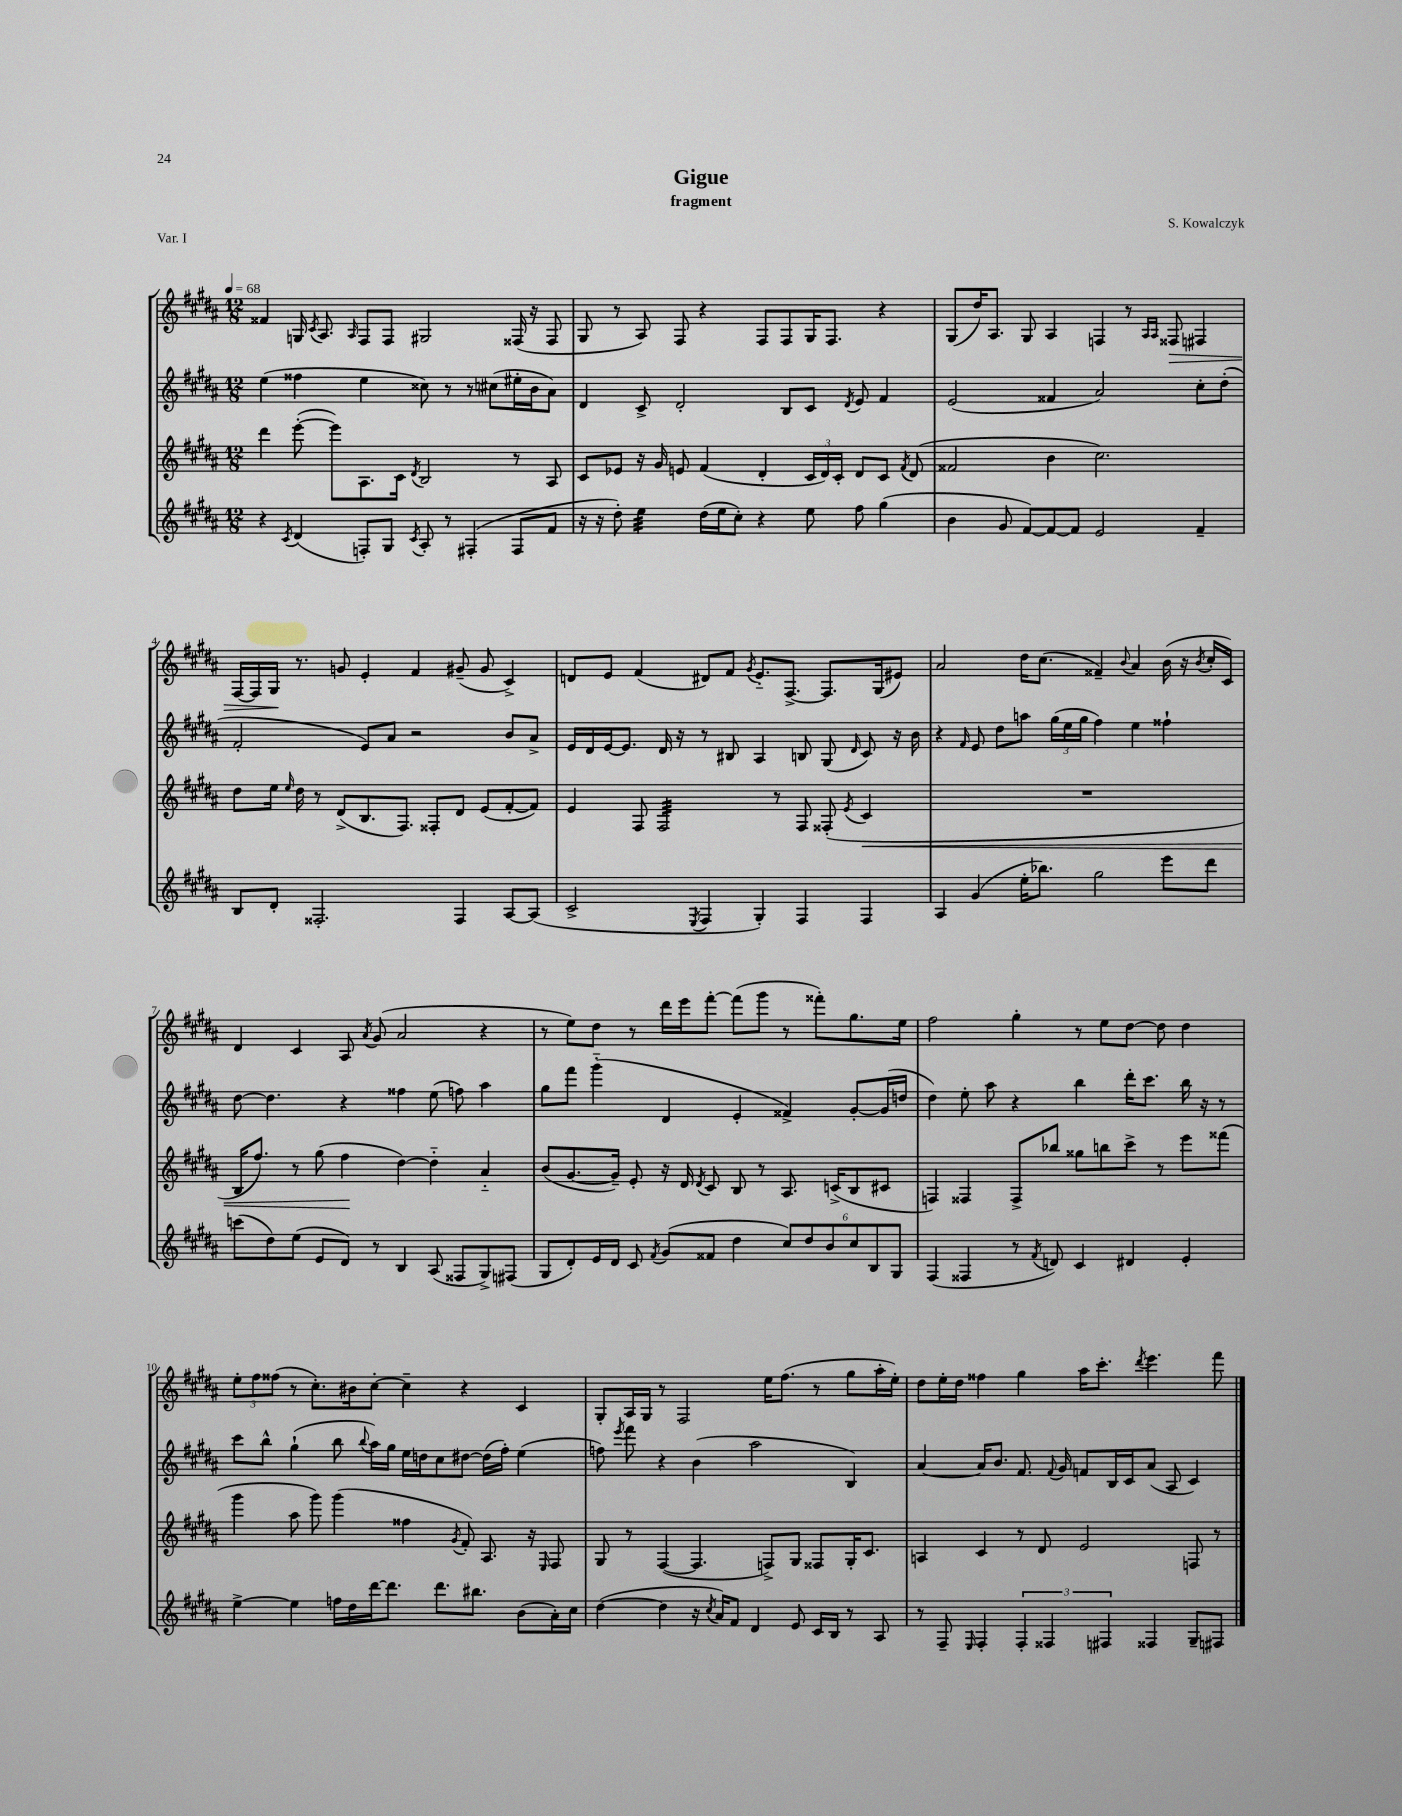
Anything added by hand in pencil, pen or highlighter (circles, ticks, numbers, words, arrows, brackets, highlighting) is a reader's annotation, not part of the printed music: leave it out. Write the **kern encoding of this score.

**kern	**kern	**kern	**kern
*staff4	*staff3	*staff2	*staff1
*clefG2	*clefG2	*clefG2	*clefG2
*k[f#c#g#d#a#]	*k[f#c#g#d#a#]	*k[f#c#g#d#a#]	*k[f#c#g#d#a#]
*M12/8	*M12/8	*M12/8	*M12/8
*MM68	*MM68	*MM68	*MM68
4r	4ddd#	(4ee	4f##
8qc#	.	.	.
(4d#	([8eee'	4ff##	16G
.	.	.	8qc#
.	.	.	8.A#
.	8eee])	.	.
.	.	.	16qqA#
8F')	8.A#	4ee	8F#
8G#	.	.	8F#
.	16c#	.	.
8qc#	8qd#	.	.
8A#'	2B	8cc##)	2G#
8r	.	8r	.
(4F#'	.	8r	.
.	.	(8cc#	.
8F#	8r	16ee#'	(16F##
.	.	16b	16r
8f#	8A#	8a#)	8F##
=	=	=	=
16r	8c#	4d#	8G#
16r	.	.	.
8dd#')	8e-	.	8r
4ee	16r	8c#^	8A#)
.	16g#	.	.
.	8e	2d#'	8F#
(16dd#	(4f#	.	4r
16ee	.	.	.
8cc#')	.	.	.
4r	4d#'	.	8F#
.	.	8B	8F#
8ee	24c#	8c#	16G#
.	24d#)	.	.
.	.	.	8.F#
.	24c#'	.	.
.	.	8qd#	.
8ff#	8d#	8e	.
(4gg#	8c#	4f#	4r
.	8qf#	.	.
.	(8d#	.	.
=	=	=	=
4b	2f##	(2e	(8G#
.	.	.	16dd#)
.	.	.	8.A#
8g#	.	.	.
[8f#)	.	.	8G#
8f#_	4b	4f##	4A#
8f#]	.	.	.
2e	2.cc#)	2a#)	4F
.	.	.	8r
.	.	.	16qqA#
.	.	.	16qqA#
.	.	.	8F##
4f#~	.	8cc#'	4F#
.	.	(8dd#'	.
=	=	=	=
8B	8dd#	2f#'	[16F#
.	.	.	16F#]
8d#'	16ee	.	16G#
.	16qqee	.	.
.	16dd#	.	8.r
2.F##'	8r	.	.
.	(8d#^	.	8g
.	8.B	8e)	4e'
.	.	8a#	.
.	8.F#)	.	.
.	.	2r	4f#
.	8F##'	.	.
4F##	8d#	.	(8g#~
.	(8e	.	8g#
[8A#	[8f#'	8b	4c#^)
(8A#]	8f#])	8a#^	.
=	=	=	=
2c#^	4e	16e	8d
.	.	16d#	.
.	.	[16e	8e
.	.	8.e]	.
.	8F#	.	(4f#
.	2F#	16d#	.
.	.	16r	.
8qE	.	.	.
4F#	.	8r	8d#)
.	.	8B#	8f#
.	.	.	8qg#
4G#')	.	4A#	8.e'~
.	8r	.	.
.	.	.	[8.F#^
4F#	8F#	8B	.
.	(8F##'	(8G#	8.F#]
.	8qe	16qqd#	.
4F#	4c#	8c#)	.
.	.	.	(16G#
.	.	16r	8e#)
.	.	16b	.
=	=	=	=
4A#	1.r	4r	2a#
.	.	16qqf#	.
(4g#	.	8e	.
.	.	8dd#	.
16ee'	.	8aa	16dd#
8.bb-)	.	.	(8.cc#
.	.	(24gg#	.
.	.	24ee	.
.	.	24gg#	.
2gg#	.	4ff#)	4f##~)
.	.	.	8qqb
.	.	4ee	4a#
8eee	.	4ff##`	(16b
.	.	.	16r
.	.	.	8qb
8ddd#	.	.	16cc#'
.	.	.	16c#)
=	=	=	=
(8ccc	16B	[8dd#	4d#
.	8.ff#)	.	.
8dd#)	.	4.dd#]	.
(8ee	8r	.	4c#
8e	(8gg#	.	.
8d#)	4ff#	4r	8A#
.	.	.	8qa#
8r	.	.	(8g#
4B	[4dd#)	4ff##	2a#
(8A#	4dd#'~]	(8ee	.
8F##	.	8ff)	.
8G#^)	4a#'~	4aa#	4r
(8F#	.	.	.
=	=	=	=
8G#	(8b	8gg#	8r
8d#')	[8.g#	8fff#	8ee)
16e	.	(4ggg#'~	8dd#
16d#	16g#~])	.	.
8c#	8e'	.	8r
8qf#	.	.	.
(8g#	16r	4d#	16ddd#
.	16d#	.	16eee
.	8qd#	.	.
8f##	8c#	.	[8fff#'
4dd#	8B	4e'	(8fff#]
.	8r	.	8ggg#
12cc#)	8.A#	4f##^)	8r
12dd#	.	.	.
.	.	.	8fff##')
12b	.	.	.
.	(16c^	.	.
12cc#	8B	[8g#'	8.gg#
12B	.	.	.
.	8c#	(16g#]	.
12G#	.	.	.
.	.	16dd	16ee
=	=	=	=
(4F#	4F)	4dd#)	2ff#
4F##	4F##	8ee'	.
.	.	8aa#	.
8r	8F##^	4r	4gg#'
8qf#	.	.	.
8d)	8bb-	.	.
4c#	8gg##	4bb	8r
.	8bb	.	8ee
4d#	8ccc#^	16ddd#'	[8dd#
.	.	8.ccc#	.
.	8r	.	8dd#]
4e'	8eee	16bb	4dd#
.	.	16r	.
.	(8fff##	8r	.
=	=	=	=
[4ee^	4ggg#	8ccc#	12ee'
.	.	.	12ff#
.	.	8bb^^	.
.	.	.	(12ff##
4ee]	8aa#	(4gg#`	8r
.	8ggg#)	.	8.cc#')
16ff	(4ggg#	8bb	.
16dd#	.	.	16b#
.	.	8qqbb	.
[16ddd#	.	16aa#)	[8cc#'
8.ddd#]	.	16gg#	.
.	4ff##	16ee	4cc#~]
.	.	16dd	.
8.ddd#	.	8cc#	.
.	8qg#	.	.
.	8f#')	[8dd#	4r
8.bb#	.	.	.
.	8.A#	(16dd#]	.
.	.	16ff#')	.
(8b	.	(4ee	4c#
.	16r	.	.
.	16qqE	.	.
16a#')	8F#	.	.
16cc#	.	.	.
=	=	=	=
([4dd#	8G#	8ff)	8G#'
.	.	8qeee	.
.	8r	8fff#	16A#
.	.	.	16G#
4dd#]	([4F#	4r	8r
.	.	.	2F#
16r	4.F#]	(4b	.
8qcc#	.	.	.
16a#)	.	.	.
8f#	.	.	.
4d#	.	2aa#	.
.	8F^)	.	16ee
.	.	.	(8.ff#
8e	8G#	.	.
16c#	8F##	.	8r
16B	.	.	.
8r	16G#'	4B)	8gg#
.	8.c#	.	.
8A#	.	.	16aa#'
.	.	.	16ee')
=	=	=	=
8r	4A	[4a#	8dd#
8F#~	.	.	16ee'
.	.	.	16dd#
16qqE	.	.	.
4F#'	4c#	16a#]	4ff##
.	.	8.b	.
6F#'	8r	8.f#	4gg#
.	8d#	.	.
6F##	.	.	.
.	.	8qqf#	.
.	.	16g#	.
.	2e	8f	16aa#
.	.	.	8.ccc#'
6F#	.	.	.
.	.	16B	.
.	.	16c#	.
.	.	.	8qddd#
4F##	.	(8a#	4.eee
.	.	8A#	.
8G#~	8F	4c#)	.
8F#	8r	.	8fff#
==	==	==	==
*-	*-	*-	*-
